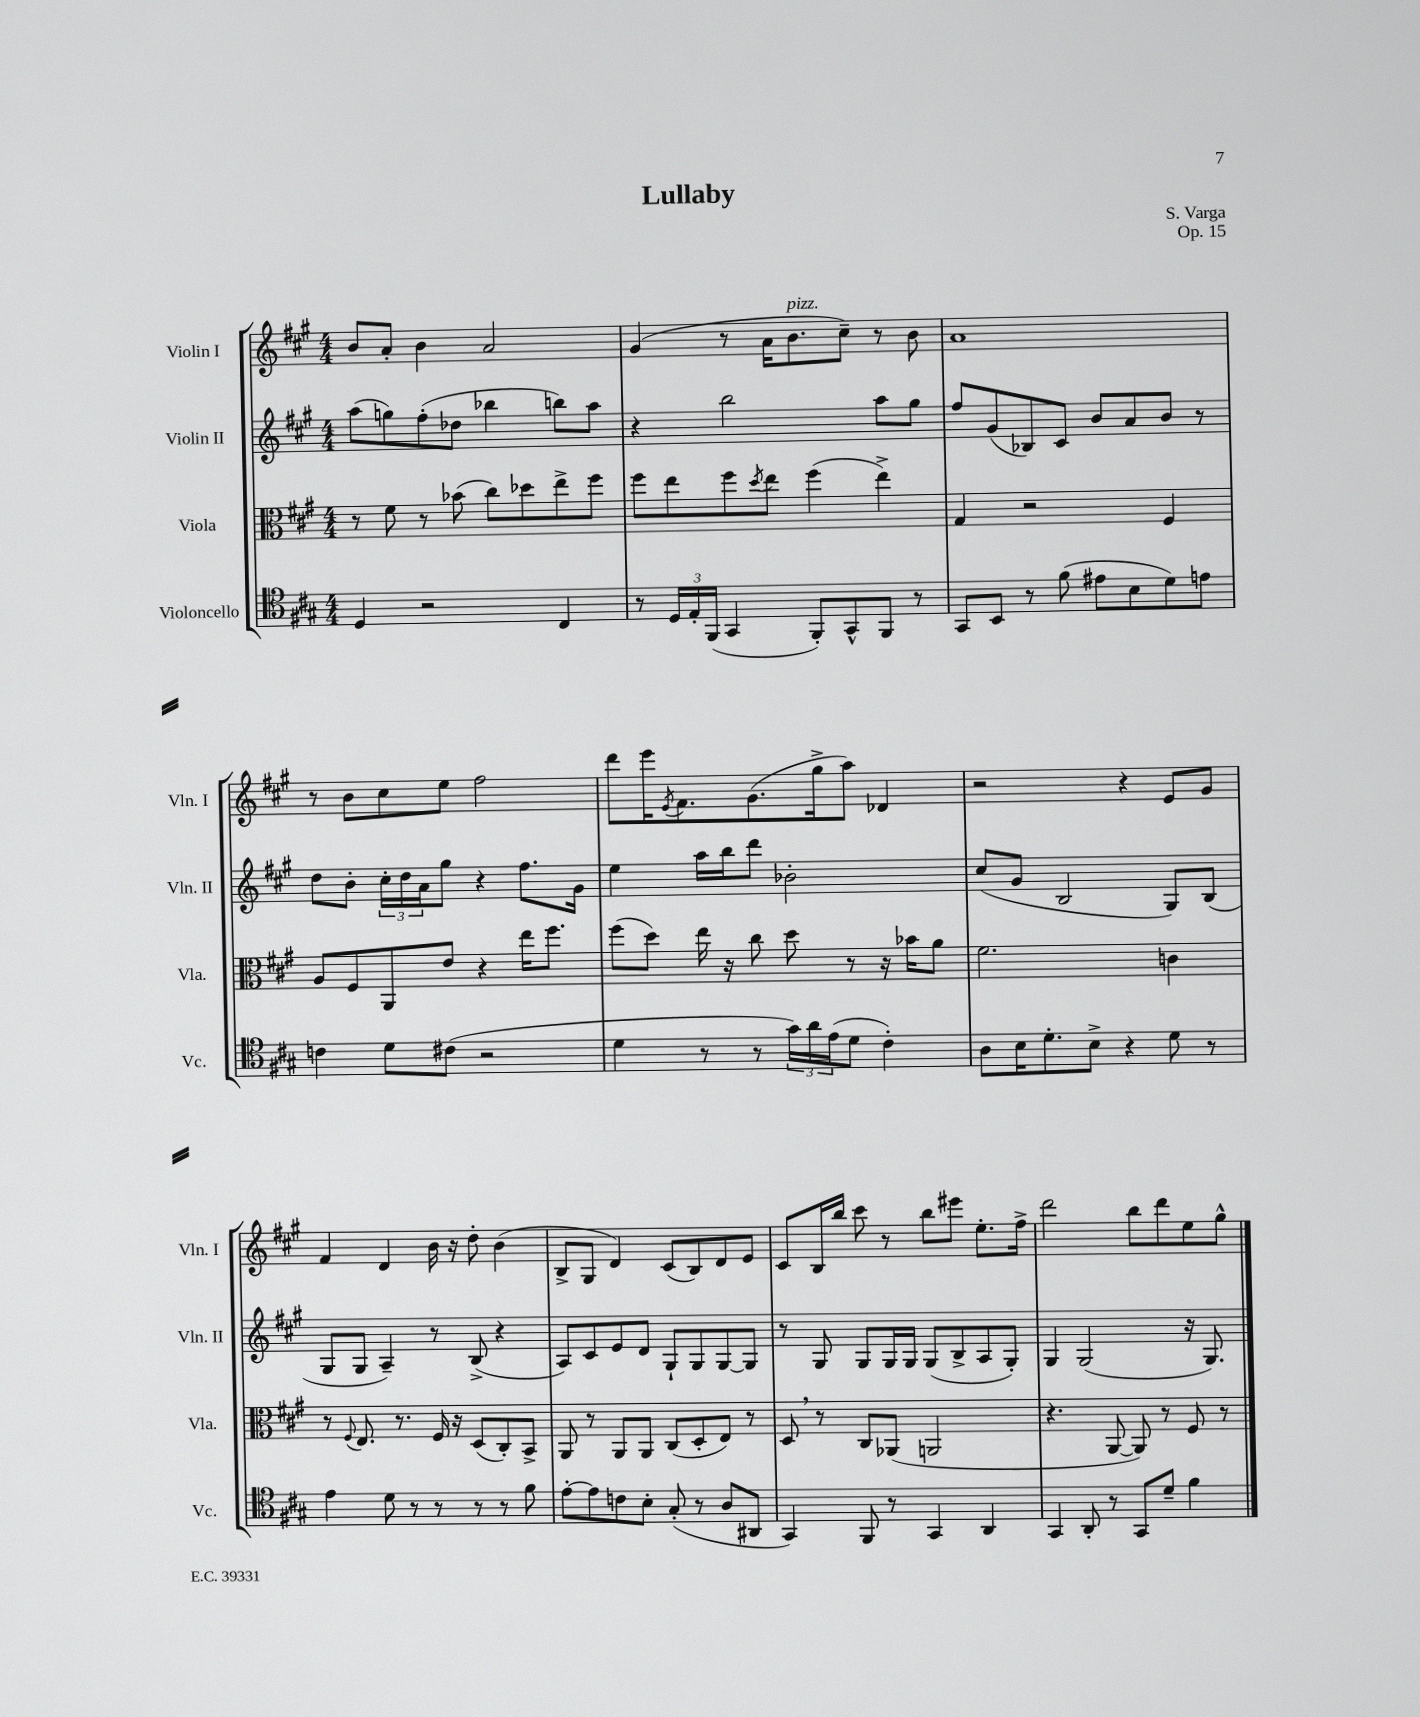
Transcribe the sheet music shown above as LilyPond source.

\header { title = "Lullaby" composer = "S. Varga" opus = "Op. 15" }
<<
\new StaffGroup <<
\new Staff = "s0" \with { instrumentName = "Violin I" shortInstrumentName = "Vln. I" } {
    \clef treble \key a \major \numericTimeSignature \time 4/4
    b'8 a'8-. b'4 a'2 |
    gis'4( r8 a'16 b'8.^\markup { \italic "pizz." } cis''8--) r8 b'8 |
    a'1 |
    r8 b'8 cis''8 e''8 fis''2 |
    d'''8 e'''16 \acciaccatura { e'8 } fis'8. gis'8.( gis''16-> a''8) des'4 |
    r2 r4 e'8 gis'8 |
    fis'4 d'4 b'16 r16 d''8-. b'4( |
    b8-> gis8 d'4) cis'8( b8) d'8 e'8 |
    cis'8 b16 b''16 cis'''8 r8 b''8 eis'''8 e''8.-. fis''16-> |
    d'''2 b''8 d'''8 e''8 gis''8-^ \bar "|." |
}
\new Staff = "s1" \with { instrumentName = "Violin II" shortInstrumentName = "Vln. II" } {
    \clef treble \key a \major \numericTimeSignature \time 4/4
    a''8( g''8) fis''8-.( des''8 bes''4 b''8) a''8 |
    r4 b''2 a''8 gis''8 |
    fis''8 gis'8( bes8) cis'8 b'8 a'8 b'8 r8 |
    d''8 b'8-. \tuplet 3/2 { cis''16-. d''16 a'16 } gis''8 r4 fis''8. gis'16 |
    e''4 a''16 b''16 d'''8 bes'2-. |
    cis''8( gis'8 b2 gis8) b8( |
    gis8 gis8 a4--) r8 b8->( r4 |
    a8) cis'8 e'8 d'8 gis8-! gis8 gis8~ gis8 |
    r8 gis8 gis8 gis16 gis16 gis8( b8-> a8 gis8-.) |
    gis4 gis2( r16 gis8.) \bar "|." |
}
\new Staff = "s2" \with { instrumentName = "Viola" shortInstrumentName = "Vla." } {
    \clef alto \key a \major \numericTimeSignature \time 4/4
    r8 fis'8 r8 bes'8( cis''8) des''8 e''8-> fis''8 |
    fis''8 e''8 fis''8 \acciaccatura { d''8 } e''8 fis''4( e''4->) |
    gis4 r2 fis4 |
    a8 fis8 a,8 e'8 r4 e''16 fis''8. |
    fis''8( d''8) e''16 r16 cis''8 d''8 r8 r16 bes'16 a'8 |
    fis'2. c'4 |
    r8 \appoggiatura { fis8 } e8. r8. fis16 r16 d8( cis8-.) b,8-> |
    a,8 r8 a,8 a,8 cis8( d8-. e8) r8 |
    d8 \breathe r8 cis8 aes,8( a,2 |
    r4. a,8~ a,8) r8 fis8 r8 \bar "|." |
}
\new Staff = "s3" \with { instrumentName = "Violoncello" shortInstrumentName = "Vc." } {
    \clef tenor \key a \major \numericTimeSignature \time 4/4
    d4 r2 cis4 |
    r8 \tuplet 3/2 { d16 e16-. fis,16( } gis,4 fis,8-.) gis,8-^ fis,8 r8 |
    gis,8 b,8 r8 fis'8( eis'8 b8 d'8) e'8 |
    c'4 d'8 cis'8( r2 |
    d'4 r8 r8 \tuplet 3/2 { gis'16) a'16 e'16( } d'8 cis'4-.) |
    a8 b16 d'8.-. b8-> r4 d'8 r8 |
    e'4 d'8 r8 r8 r8 r8 fis'8 |
    e'8~-. e'8 c'8 b8-. gis8-.( r8 a8 ais,8 |
    gis,4) fis,8 r8 gis,4 a,4 |
    gis,4 a,8-. r8 gis,8 d'8-- fis'4 \bar "|." |
}
>>
>>
\layout { \context { \Score \remove "Bar_number_engraver" } }
